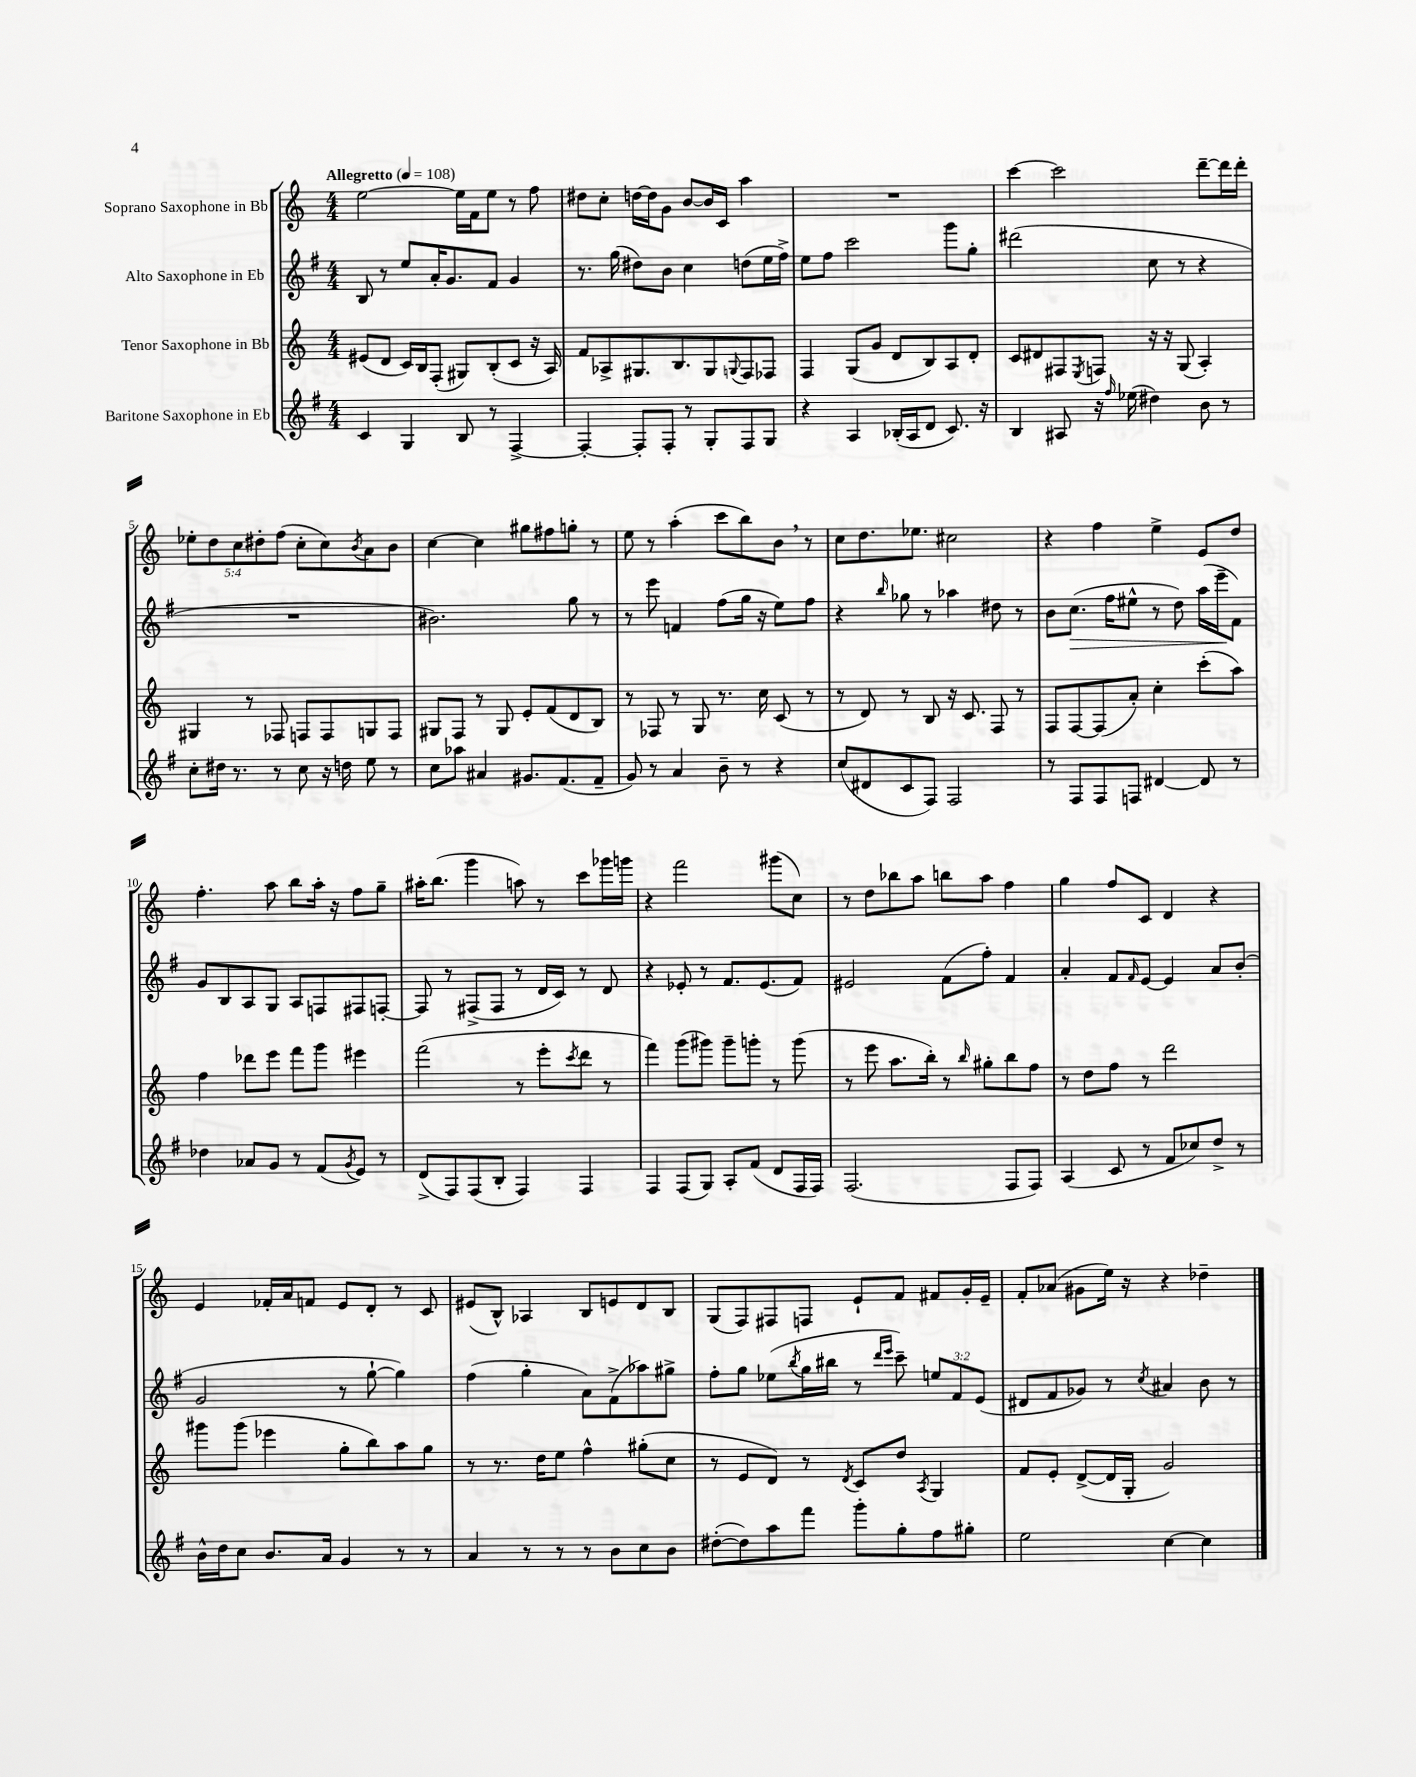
<<
\new StaffGroup <<
\new Staff = "s0" \with { instrumentName = "Soprano Saxophone in Bb" } {
    \clef treble \key c \major \numericTimeSignature \time 4/4 \override Staff.TupletNumber.text = #tuplet-number::calc-fraction-text \tempo "Allegretto" 4 = 108
    e''2~ e''16 f'16 e''8 r8 f''8 |
    dis''8 c''8-. d''16~ d''16 g'8 b'8~ b'16 c'16 a''4 |
    R1 |
    c'''4~ c'''2 d'''8~-- d'''16 d'''16-. |
    \tuplet 5/4 { ees''8-. d''8 c''8 dis''8-. f''8( } c''8-. c''8) \acciaccatura { b'8 } a'8 b'8 |
    c''4~ c''4 gis''8 fis''8 g''8-. r8 |
    e''8 r8 a''4-.( c'''8 b''8) b'8 \breathe r8 |
    c''8 d''8. ees''8. cis''2 |
    r4 f''4 e''4-> e'8 d''8 |
    f''4.-. a''8 b''8 a''16-. r16 f''8 g''8-- |
    ais''16-. b''8.( g'''4 a''8) r8 c'''8 ges'''16 g'''16 |
    r4 f'''2 gis'''8( c''8) |
    r8 d''8 bes''8 a''8 b''8 a''8 f''4 |
    g''4 f''8 c'8 d'4 r4 |
    e'4 fes'16-. a'16 f'8 e'8 d'8-. r8 c'8 |
    eis'8( b8-^) aes4 b8 e'8 d'8 b8 |
    g8( f8) fis8 f8 e'8-! f'8 fis'8 g'16-. e'16-- |
    f'8-. aes'8( gis'8 e''16) r16 r4 des''4-- \bar "|." |
}
\new Staff = "s1" \with { instrumentName = "Alto Saxophone in Eb" } {
    \clef treble \key g \major \numericTimeSignature \time 4/4 \override Staff.TupletNumber.text = #tuplet-number::calc-fraction-text
    b8 r8 e''8 a'16-. g'8. fis'8 g'4 |
    r8. g''16( dis''8) b'8 c''4 d''8( e''16 fis''16->) |
    e''8 fis''8 c'''2 g'''8 g''8-. |
    dis'''2( c''8 r8 r4 |
    R1 |
    bis'2.) g''8 r8 |
    r8 e'''8 f'4 fis''8( g''16 r16 e''8) fis''8 |
    r4 \grace { b''16 } ges''8 r8 aes''4 dis''8 r8 |
    b'8 c''8.\>( fis''16 eis''8-^ r8 d''8) a''16( e'''16--\! fis'8) |
    g'8 b8 a8 g8 a8 f8 fis8 f8~-. |
    f8 r8 fis8->( fis8 r8 d'16 c'16) r8 d'8 |
    r4 ees'8-. r8 fis'8. ees'8.( fis'8) |
    eis'2 fis'8( fis''8-.) fis'4 |
    a'4-. fis'8 \grace { fis'16 } e'8~ e'4 a'8 b'8-.( |
    g'2 r8 g''8~-! g''4) |
    fis''4( g''4-. a'8) fis'8->( aes''8) gis''8-> |
    fis''8-. g''8 ees''8( \acciaccatura { b''8 } g''16 bis''16 r8 \grace { d'''16 e'''16 } c'''8--) \tuplet 3/2 { e''8 fis'8 e'8( } |
    dis'8 fis'8 ges'8) r8 \acciaccatura { c''8 } ais'4 b'8 r8 \bar "|." |
}
\new Staff = "s2" \with { instrumentName = "Tenor Saxophone in Bb" } {
    \clef treble \key c \major \numericTimeSignature \time 4/4
    eis'8( d'8 c'16) b16 f8-.( gis8) b8-.( c'8 r16 a16) |
    f'8 aes8-> gis8. b8. gis8 \appoggiatura { g8 } f8 fes8 |
    f4 g8( g'8 d'8 b8) a8 d'8-. |
    c'8 dis'8 fis8 \acciaccatura { e8 } f8 r16 r16 g8( a4-.) |
    gis4 r8 fes8 f8 f8 g8 f8 |
    gis8 f8 r8 gis8 e'8-. f'8( d'8 b8) |
    r8 fes8 r8 g8 r8. c''16 c'8( r8 |
    r8 d'8) r8 b8 r16 c'8. f8 r8 |
    f8 f8~ f8( a'8-.) c''4-. c'''8-.( a''8) |
    f''4 des'''8 e'''8 f'''8 g'''8 eis'''4 |
    f'''2( r8 e'''8-. \acciaccatura { c'''8 } d'''8 r8 |
    f'''4) g'''8( gis'''8) gis'''8-- g'''8-. r8 g'''8( |
    r8 e'''8 a''8. b''16-.) r8 \grace { b''16 } gis''8-. b''8 f''8 |
    r8 d''8 f''8 r8 d'''2 |
    gis'''8 gis'''8( ees'''4 g''8-. b''8) a''8 g''8 |
    r8 r8. d''16 e''8 f''4-^ gis''8-.( c''8 |
    r8 e'8 d'8) r8 \acciaccatura { d'8 } c'8 d''8 \acciaccatura { a8 } g4 |
    f'8 e'8-. d'8~->( d'16 g16-. g'2) \bar "|." |
}
\new Staff = "s3" \with { instrumentName = "Baritone Saxophone in Eb" } {
    \clef treble \key g \major \numericTimeSignature \time 4/4
    c'4 g4 b8 r8 fis4~-> |
    fis4~-. fis8-. fis8-. r8 g8-. fis8 g8 |
    r4 a4 bes16-.( a16 d'8 c'8.) r16 |
    b4 ais8 r16 \grace { fis''16 } ees''16( dis''4) b'8 r8 |
    c''8-. dis''16 r8. r8 c''8 r16 d''16 e''8 r8 |
    c''8 aes''8 ais'4 gis'8. fis'8.( fis'8-- |
    g'8) r8 a'4 b'8-- r8 r4 |
    c''8( dis'8 c'8 fis8) fis2 |
    r8 fis8 fis8 f8 dis'4~ dis'8 r8 |
    des''4 aes'8 g'8 r8 fis'8( \acciaccatura { g'8 } e'8) r8 |
    d'8->( fis8) fis8( b8-. fis4) fis4 |
    fis4 fis8( g8) a8-. fis'8( d'8 fis16 fis16) |
    fis2.( fis8 fis8) |
    a4( c'8 r8 fis'8 ces''8) d''8-> r8 |
    b'16-^ d''16 c''8 b'8. a'16 g'4 r8 r8 |
    a'4 r8 r8 r8 b'8 c''8 b'8 |
    dis''8~-.( dis''8) a''8 fis'''8 g'''8-. g''8-. fis''8 gis''8-. |
    e''2 c''4~ c''4 \bar "|." |
}
>>
>>
